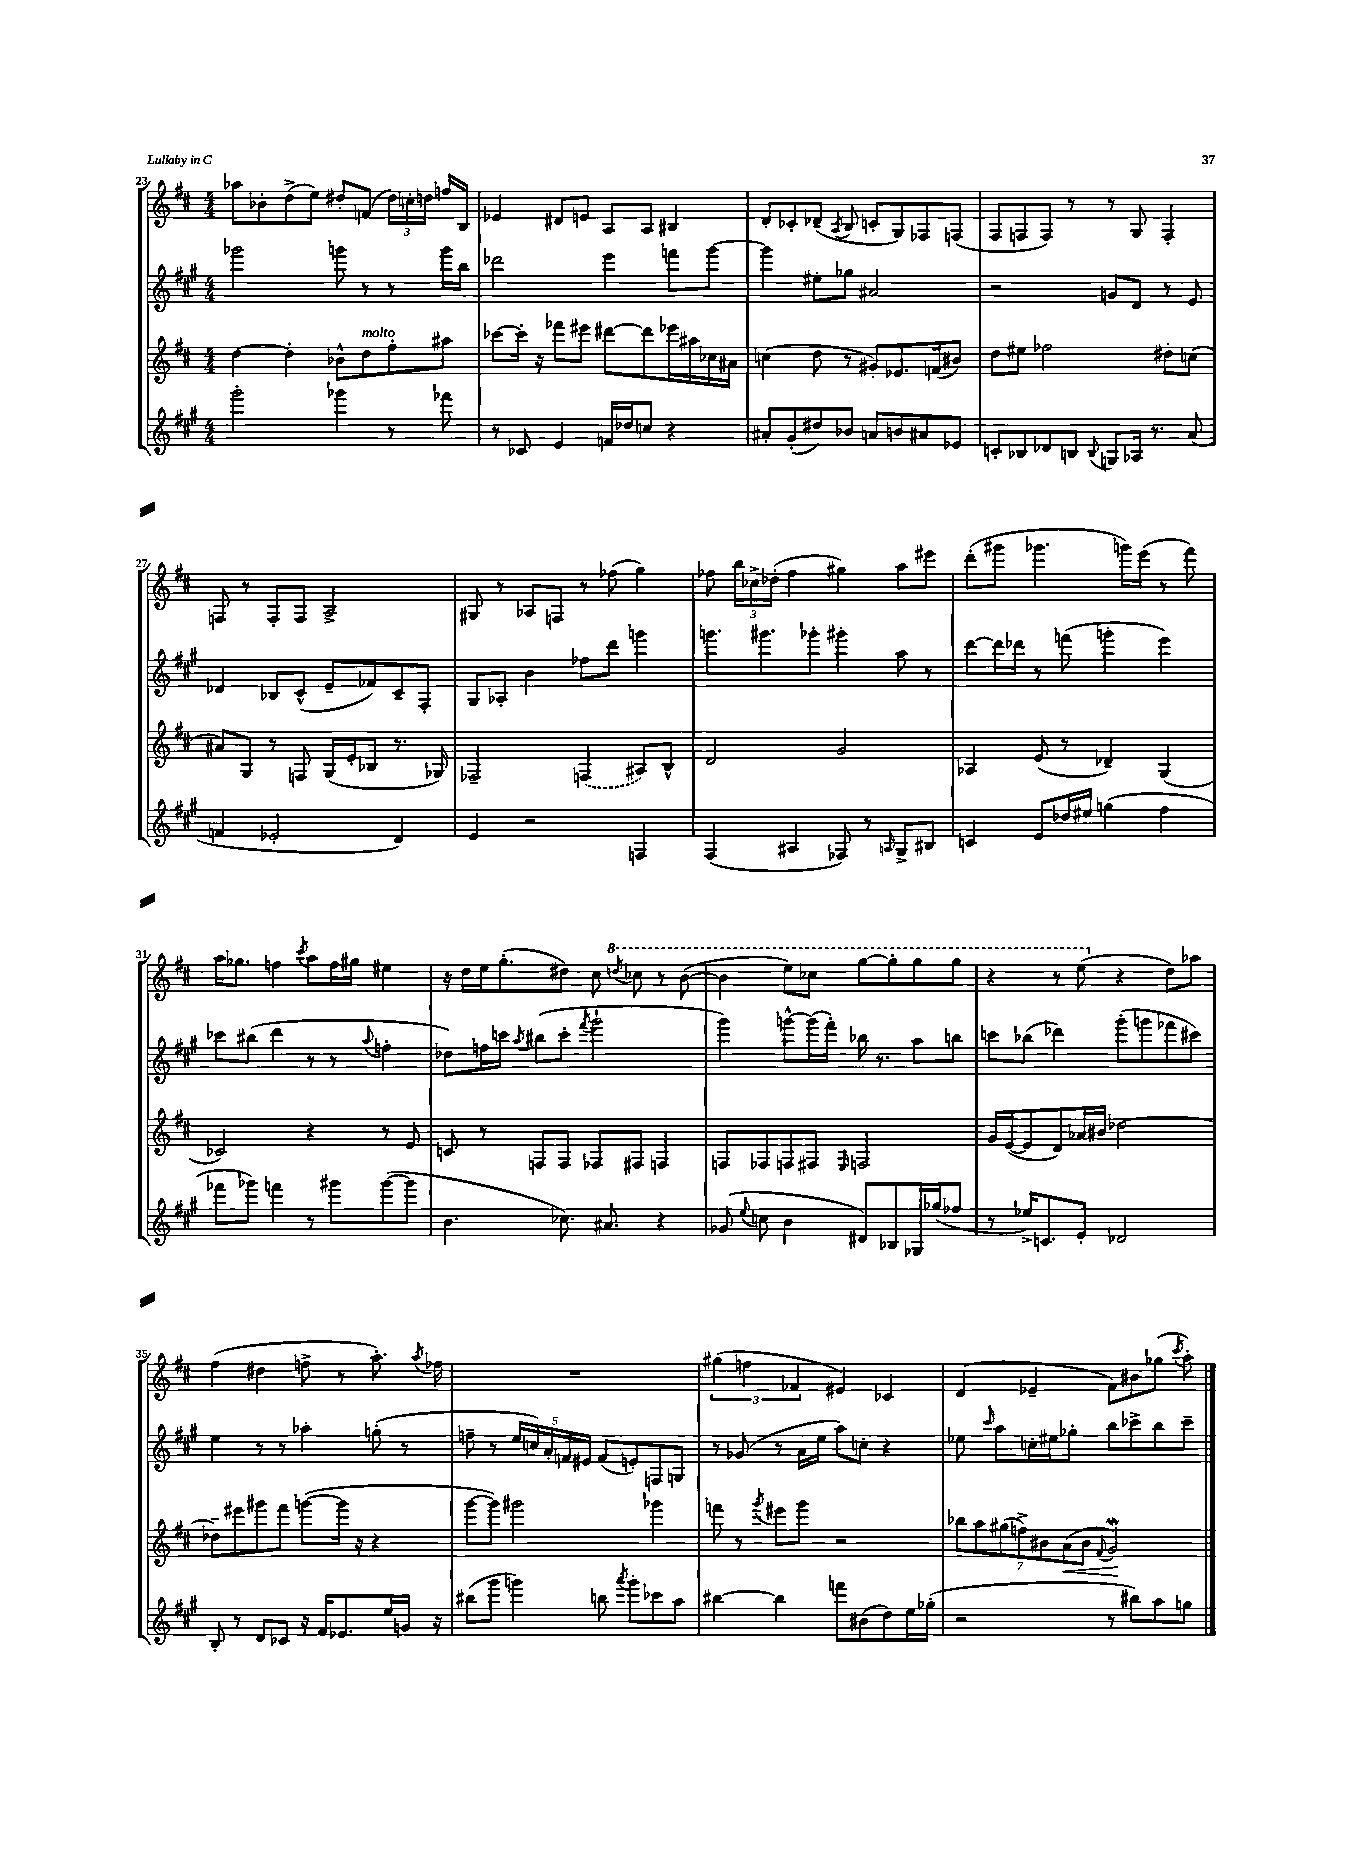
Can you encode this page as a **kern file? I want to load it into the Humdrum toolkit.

**kern	**kern	**kern	**kern
*staff4	*staff3	*staff2	*staff1
*clefG2	*clefG2	*clefG2	*clefG2
*k[f#c#g#]	*k[f#c#]	*k[f#c#g#]	*k[f#c#]
*M4/4	*M4/4	*M4/4	*M4/4
2ggg#'\	[4dd\	2ggg-\	8aa-\L
.	.	.	8b-'\
.	4dd'\]	.	(8dd^\
.	.	.	8ee\J)
4ggg-\	8b-^^\L	8ggg\	8dd#'/L
.	8dd\	8r	(8f/J
8r	8ff#'\	8r	24dd#\LL)
.	.	.	24cc'\
.	.	.	24dd\JJ
8fff-\	8aa#\J	16ggg\LL	16ff/LL
.	.	16bb\JJ	16B/JJ
=	=	=	=
8r	[8ccc-\L	2ddd-\	4e-/
8c-/	16ccc-'\]Jk	.	.
.	16r	.	.
4e/	8fff-\L	.	8d#/L
.	8eee#\J	.	8e/J
16f/LL	[8ddd#\L	4eee\	8A/L
16dd-/J	.	.	.
8cc/J	8ddd#\]	.	8A/J
4r	16eee-\L	8fff\L	4B#/
.	16aa#\	.	.
.	16cc-\	[8ggg#\J	.
.	16a#\JJ	.	.
=	=	=	=
8a#'/L	(4cc\	4ggg#\]	8d'/L
(8g#'/	.	.	8c-'/
8dd#/)	8dd\	8ee#'\L	(8d-~/J
.	.	.	8qA/
8b-/J	8r	8gg-\J	8B/
8a/L	8g#'/L)	2a#/	8c'/L
8b/	8.e-/	.	8G/)
8a#/	.	.	8F-/
.	(16f/k	.	.
8e-/J	8b#/J)	.	(8F/J
=	=	=	=
8c'/L	8dd\L	2r	8F#/L
8B-/	8ee#\J	.	8F/
8d-/	2ff-\	.	8F/J)
8B/J	.	.	8r
8qqB/	.	.	.
8G/L	.	8g/L	8r
16A-/Jk	.	8d/J	8G/
8.r	.	.	.
.	8dd#'\L	8r	4F'/
(8a/	(8cc\J	8e/	.
=	=	=	=
4f/	8a#/L)	4d-/	8F/
.	8G/J	.	8r
2e-'/	8r	8B-/L	8F'/L
.	8F/	(8c#^^/J	8F/J
.	(16G/LL	8e~/L	2A^/
.	16e'/J	.	.
.	8B-/J	8f-/)	.
4d/)	8.r	8c#~/	.
.	.	8F#'/J	.
.	16G-/)	.	.
=	=	=	=
4e/	2F-~/	8G#/L	8G#/
.	.	8A-'/J	8r
2r	.	4b\	8A-/L
.	.	.	8F/J
.	(4F/	8ff-\L	8r
.	.	8ddd\J	(8ff-\
4F/	8A#/L)	4ggg\	4gg\)
.	8B^^/J	.	.
=	=	=	=
(4F#/	2d/	8.ggg\L	8ff-\
.	.	.	24bb\LL
.	.	.	24cc-^\
.	.	8.ggg#\	.
.	.	.	(24dd-'\JJ
4A#/	.	.	4ff-\
.	.	8ggg-'\J	.
8F-/)	2g/	4ggg#'\	4gg#\)
8r	.	.	.
16qqA/	.	.	.
8G#^/L	.	8aa\	8aa\L
8B#/J	.	8r	8eee#\J
=	=	=	=
4c/	4A-/	[8ddd\L	(8ddd'\L
.	.	16ddd\]L	8ggg#\J
.	.	16ddd-\JJ	.
8e/L	(8e/	8r	4.ggg-\
16dd-/L	8r	(8fff\	.
16ee#/JJ	.	.	.
(4gg\	4d-~/)	4ggg'\	.
.	.	.	16ggg\LL)
.	.	.	(16eee\JJ
4ff#\	(4G/	4eee\)	8r
.	.	.	8fff#\)
=	=	=	=
8fff-\L	2c-/)	8ccc-\L	16aa\LK
.	.	.	8.gg-\J
8ggg-\J)	.	(8bb#\J	.
4fff\	.	4ddd\	4ff\
.	.	.	8qccc#/
8r	4r	8r	8aa\L
8ggg#\L	.	8r	16ff\L
.	.	.	16gg#\JJ
.	.	8qqaa/	.
([8ggg#\	8r	4ff'\	4ee#\
8ggg#\]J	8e/	.	.
=	=	=	=
4.b\	8c/	8dd-\L)	16r
.	.	.	16dd\LL
.	8r	16ff\L	16ee\J
.	.	16ccc\JJ	(8.gg'\
.	.	8qaa/	.
.	8F/L	(8bb#\L	.
8.cc-\)	8F/J	8ccc'\J	8dd#\J)
.	.	8qfff#/	.
.	8F-/L	2ggg#`\	8cc#\
8.a#/	.	.	.
.	.	.	8qddd/
.	8F#/J	.	8ccc-\
4r	4F/	.	8r
.	.	.	([8bb\
=	=	=	=
(8g-/	8F/L	4ggg#\)	4bb\]
8qqee/	.	.	.
8cc\	8F-/	.	.
4b\	8F/	[8ggg^^\L	8eee\L)
.	8F#/J	(16ggg\]L	8ccc-\J
.	.	16fff#'\JJ)	.
.	16qqE/	.	.
8d#/L)	2F/	16bb-\	[8ggg\L
.	.	8.r	.
8B-/	.	.	8ggg'\]
16G-/L	.	8aa\L	8ggg\
(16gg-/J	.	.	.
8ff-/J	.	8bb\J	8ggg\J
=	=	=	=
8r	16g/LL	8ccc\L	4r
.	([16e/J	.	.
16ee-^/LK)	8e/]	(8bb-\J	.
8.c/	.	.	.
.	8d/)	4ddd-\)	8r
8e'/J	16a-/L	.	(8eee\
.	16b#/JJ	.	.
2d-/	[2dd-\	(8ggg#'\L	4r
.	.	8ggg\	.
.	.	8fff-\	8dd\L)
.	.	8ccc#\J)	8aa-\J
=	=	=	=
8B'/	8dd-~\]L	4ee\	(4ff#\
8r	8eee#\	.	.
8d/L	8ggg#\	8r	4dd#\
8c-/J	8fff#\J	8r	.
16r	([8ggg\L	4aa-'\	8ff^\
16f#/LK	.	.	.
8.e-/	16ggg\]Jk	.	8r
.	16r	.	.
.	4r	(8gg'\	8.aa'\)
16ee/L	.	.	.
16g/JJ	.	8r	.
.	.	.	8qaa/
16r	.	.	16ff-\
=	=	=	=
(8bb#\L	[8ggg\L	8ff~\	1r
8ggg#\J	8ggg\]J)	8r	.
4ggg\)	2ggg#\	20ee/LL	.
.	.	20cc/)	.
.	.	20a'/	.
.	.	20f/	.
.	.	20e#/JJ	.
8bb\	.	(8f/L	.
8qaaa/	.	.	.
8ggg'\L	.	8e'/)	.
8ccc-\	4ggg-\	8F/	.
8aa\J	.	8G/J	.
=	=	=	=
[4bb#\	8fff\	8r	(6gg#\
.	8r	(8g-/	.
.	.	.	6ff\
.	8qggg/	.	.
4bb#\]	8eee#\L	8r	.
.	.	.	6f-/
.	8ggg\J	16a\LL	.
.	.	16ee\JJ	.
8fff\L	2r	8aa\L)	4e#/)
(8b#\	.	8cc'\J	.
8dd\)	.	4r	4c-/
16ee\L	.	.	.
(16gg-'\JJ	.	.	.
=	=	=	=
2r	14bb-\L	8ee-\	(4d/
.	14aa\	.	.
.	.	16qqccc#/	.
.	.	8aa\L	.
.	(14gg#\	.	.
.	14ff^\)	.	.
.	.	16cc'\L	4e-~/
.	14b#\	.	.
.	.	16ee#\J	.
.	(14a\	.	.
.	.	8gg-'\J	.
.	14b#\J	.	.
.	8qqf#/	.	.
8r	2g/)	8bb\L	8f#\L)
8bb#\L)	.	8ccc-^\	8b#\
8aa\	.	8bb\	(8gg-\J
.	.	.	8qccc#/
8gg\J	.	8ccc-~\J	8aa'\)
==	==	==	==
*-	*-	*-	*-
